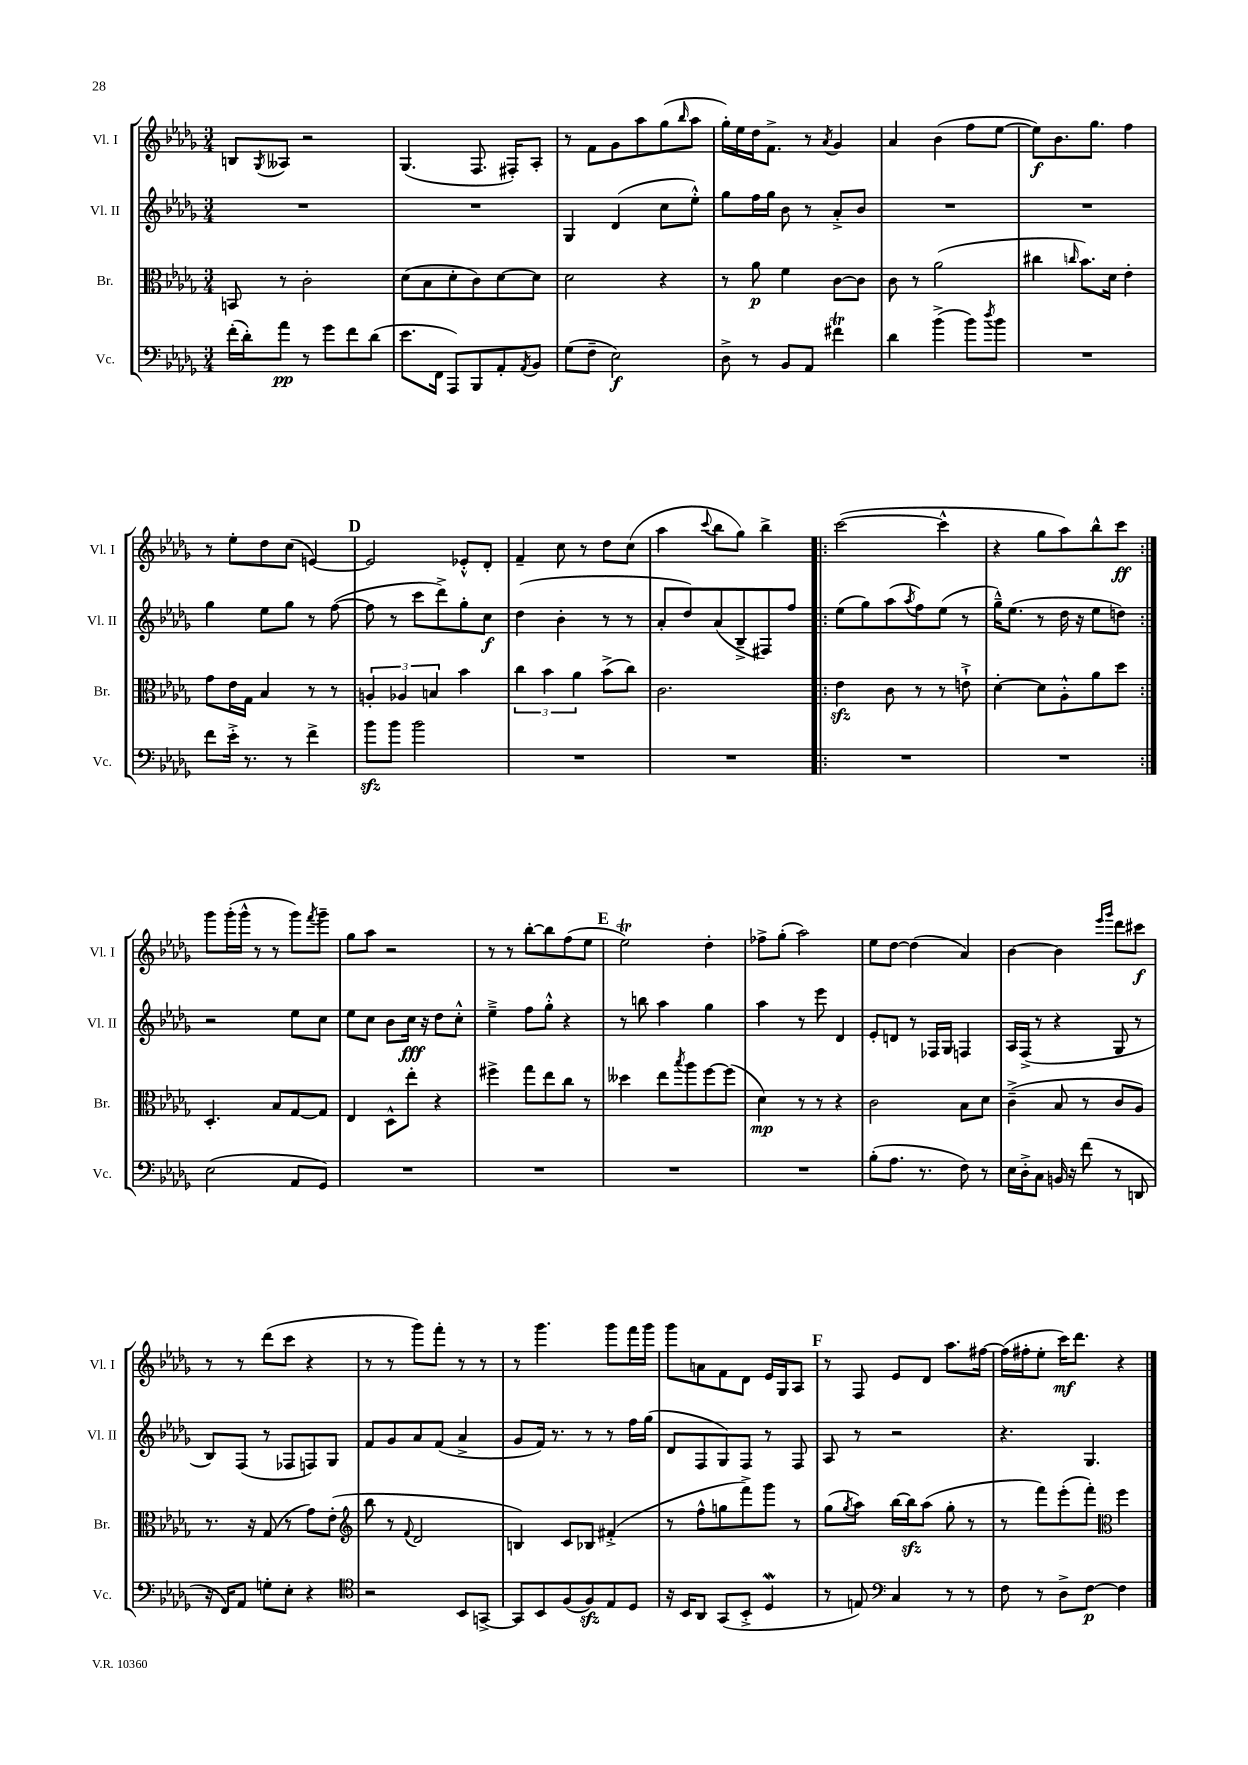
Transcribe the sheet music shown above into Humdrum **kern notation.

**kern	**kern	**kern	**kern
*staff4	*staff3	*staff2	*staff1
*clefF4	*clefC3	*clefG2	*clefG2
*k[b-e-a-d-g-]	*k[b-e-a-d-g-]	*k[b-e-a-d-g-]	*k[b-e-a-d-g-]
*M3/4	*M3/4	*M3/4	*M3/4
(16f'	8BB	2.r	8B
16d-')	.	.	.
.	.	.	8qG-
8a-	8r	.	8A--
8r	2c'	.	2r
8g-	.	.	.
8f	.	.	.
(8d-	.	.	.
=	=	=	=
8.e-	(8d-	2.r	(4.G-
.	8B-	.	.
16FF	.	.	.
8AAA-)	8d-'	.	.
8BBB-	8c)	.	8.F
8AA-'	[8d-	.	.
.	.	.	16F#')
8qAA-	.	.	.
8BB-	8d-]	.	8A-'
=	=	=	=
(8G-	2d-	4G-	8r
8F~	.	.	8f
2E-)	.	(4d-	8g-
.	.	.	8aa-
.	4r	8cc	(8gg-
.	.	.	16qqbb-
.	.	8ee-'^^)	8aa-
=	=	=	=
8D-^	8r	8gg-	16gg-')
.	.	.	16ee-
8r	8a-	16ff	16dd-
.	.	16gg-	8.f^
8BB-	4f	8b-	.
8AA-	.	8r	8r
.	.	.	8qa-
4f#	[8c	8a-'^	4g-
.	8c]	8b-	.
=	=	=	=
4d-	8c	2.r	4a-
.	8r	.	.
(4b-^	(2a-	.	(4b-
8b-)	.	.	8ff
8qdd-	.	.	.
8b-	.	.	[8ee-
=	=	=	=
2.r	4cc#	2.r	8ee-])
.	.	.	8.b-
.	16qqcc	.	.
.	8.b-)	.	.
.	.	.	8.gg-
.	16d-	.	.
.	4e-'	.	4ff
=	=	=	=
8f	8g-	4gg-	8r
16e-'^	16e-	.	8ee-'
8.r	16G-	.	.
.	4B-	8ee-	8dd-
8r	.	8gg-	(8cc
4f^	8r	8r	[4e)
.	8r	([8ff	.
=	=	=	=
8b-	6A'	8ff]	2e]
8b-	.	8r	.
.	6A-	.	.
2b-	.	8ccc	.
.	6B	.	.
.	.	8ddd-^)	.
.	4b-	8gg-'	8e-'^^
.	.	8cc	8d-'
=	=	=	=
2.r	6cc	(4dd-	4f~
.	6b-	.	.
.	.	4b-'	8cc
.	6a-	.	.
.	.	.	8r
.	(8b-^	8r	8dd-
.	8cc)	8r	(8cc
=	=	=	=
2.r	2.c	8a-'	4aa-
.	.	8dd-)	.
.	.	.	8qqccc
.	.	(8a-	8bb-
.	.	8B-~^	8gg-)
.	.	8F#)	4bb-^
.	.	8ff	.
=!|:	=!|:	=!|:	=!|:
2.r	4e-	(8ee-	([2ccc
.	.	8gg-)	.
.	8c	(8aa-	.
.	.	8qaa-	.
.	8r	8ff)	.
.	8r	(8ee-	4ccc^^]
.	8e`^	8r	.
=	=	=	=
2.r	[4d-'	16gg-~^^)	4r
.	.	(8.ee-	.
.	8d-]	8r	8gg-
.	8A-'^^	16dd-	8aa-)
.	.	16r	.
.	8a-	8ee-	8bb-^^
.	8dd-	8dd)	8ccc
=:|!	=:|!	=:|!	=:|!
(2E-	4.D-'	2r	8ggg-
.	.	.	(16ggg-'
.	.	.	16ggg-^^
.	.	.	8r
.	8B-	.	8r
8AA-	[8G-	8ee-	8ggg-)
.	.	.	8qfff
8GG-)	8G-]	8cc	8ggg-~
=	=	=	=
2.r	4E-	8ee-	8gg-
.	.	8cc	8aa-
.	8D-^^	8b-	2r
.	8ee-'	16cc	.
.	.	16r	.
.	4r	8dd-	.
.	.	8cc'^^	.
=	=	=	=
2.r	4ff#^	4ee-~^	8r
.	.	.	8r
.	8gg-	8ff	[8bb-'
.	8ee-	8gg-'^^	8bb-]
.	8cc	4r	(8ff
.	8r	.	8ee-
=	=	=	=
2.r	4dd--	8r	2ee-)
.	.	8bb	.
.	8ee-	4aa-	.
.	8qbb-	.	.
.	8aa-	.	.
.	[8ff	4gg-	4dd-'
.	(8ff]	.	.
=	=	=	=
2.r	4d-)	4aa-	8ff-^
.	.	.	(8gg-'
.	8r	8r	2aa-)
.	8r	8eee-	.
.	4r	4d-	.
=	=	=	=
(8B-'	2c	8e-'	8ee-
8.A-	.	8d	[8dd-
.	.	8r	(4dd-]
8.r	.	.	.
.	.	16F-	.
.	.	16G-	.
8F)	8B-	4F	4a-)
8r	8d-	.	.
=	=	=	=
16E-	(4c~^	16A-	[4b-
16D-'^	.	(16F^	.
8C	.	8r	.
16BB	8B-	4r	4b-]
16r	.	.	.
(8f	8r	.	.
.	.	.	16qqeee-
.	.	.	16qqggg-
8r	8c	8G-	8ddd-
8DD	8A-)	8r	8ccc#
=	=	=	=
16r	8.r	8B-)	8r
16FF)	.	.	.
8AA-	.	(8F	8r
.	16r	.	.
8G'	(8G-	8r	(8ddd-
8E-'	8r	8F-	8ccc
4r	8g-)	8F)	4r
.	(8e-'	8G-	.
=	=	=	=
*clefC4	*clefG2	*	*
2r	8bb-	8f	8r
.	8r	8g-	8r
.	8qqf	.	.
.	2d-	8a-	8ggg-)
.	.	(8f	8fff'
8BB-	.	4a-^	8r
[8GG^	.	.	8r
=	=	=	=
8GG]	4B)	8g-	8r
8BB-	.	16f)	4.ggg-
.	.	8.r	.
(8F	8c	.	.
8F)	8B-	8r	.
8E-	(4f#'^	8r	8ggg-
8D-	.	16ff	16fff
.	.	(16gg-	16ggg-
=	=	=	=
16r	8r	8d-	8ggg-
16BB-	.	.	.
8AA-	8ff^^	8F	8a
(8GG-	8gg	8G-)	8f
8BB-'^	8fff^)	8F	8d-
4D-	8ggg-	8r	16e-
.	.	.	16G-
.	8r	8F	8A-
=	=	=	=
8r	(8gg-	8A-	8r
.	8qgg-	.	.
8E)	8aa-)	8r	8F
*clefF4	*	*	*
4C	[16bb-	2r	8e-
.	16bb-]	.	.
.	(8aa-	.	8d-
8r	8gg-'	.	8.aa-
8r	8r	.	.
.	.	.	[16ff#
=	=	=	=
8F	8r	4.r	(16ff#]
.	.	.	16ff#'
8r	8fff)	.	8ee-'
8D-^	(8eee-'	.	16ccc)
.	.	.	8.ddd-
[8F	8fff')	4.G-	.
*	*clefC3	*	*
4F]	4ff	.	4r
==	==	==	==
*-	*-	*-	*-
